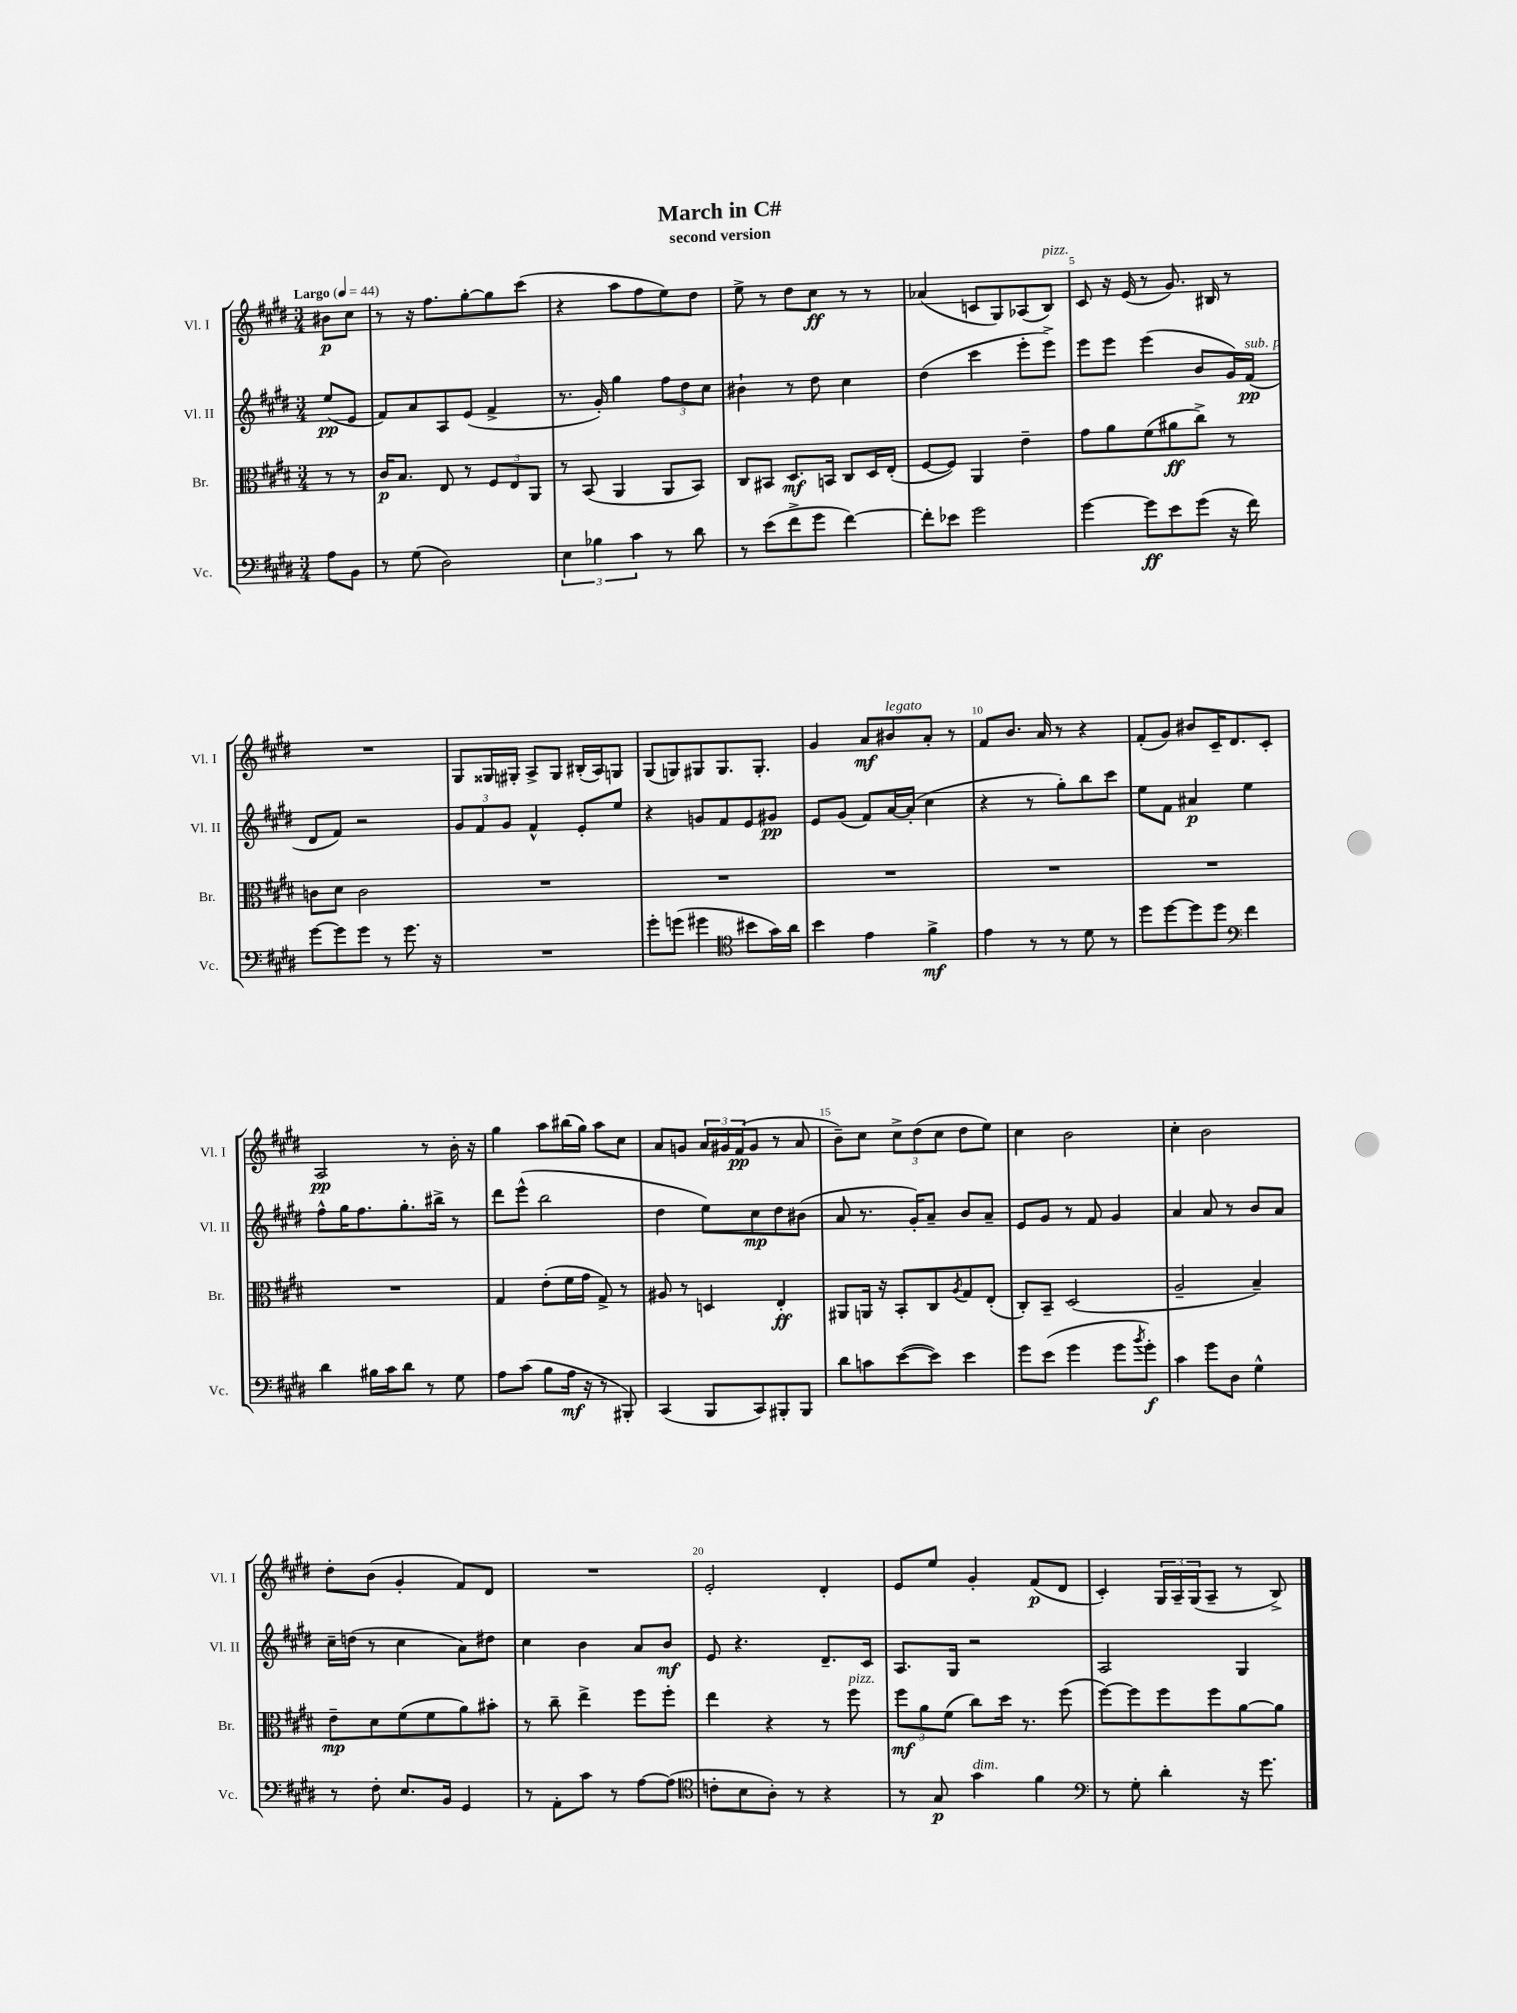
\header { title = "March in C#" subtitle = "second version" }
<<
\new StaffGroup <<
\new Staff = "s0" \with { instrumentName = "Vl. I" shortInstrumentName = "Vl. I" } {
    \clef treble \key e \major \numericTimeSignature \time 3/4 \partial 4 \tempo "Largo" 4 = 44
    bis'8\p cis''8 |
    r8 r16 fis''8. gis''8~-. gis''8 cis'''8( |
    r4 a''8 fis''8 e''8) dis''8 |
    e''8-> r8 dis''8 cis''8\ff r8 r8 |
    aes'4( c'8 gis8) aes8( b8^\markup { \italic "pizz." }) |
    cis'8 r16 e'16( r8 gis'8.) bis16 r8 |
    R2. |
    gis8 gisis16 gis16-. a8-> gis8 bis16-.( a16) g8 |
    gis8( g8) gis8 gis8. gis8.-. |
    gis'4 a'8\mf bis'8^\markup { \italic "legato" } a'8-. r8 |
    fis'8 b'8. a'16 r8 r4 |
    fis'8-.( gis'8) bis'8 cis'16-- dis'8. cis'8-. |
    a2\pp r8 b'16-. r16 |
    gis''4 a''8 bis''16( gis''16) a''8 cis''8 |
    a'8 g'8 \tuplet 3/2 { a'16 gis'16 fis'16\pp( } gis'8 r8 a'8 |
    b'8--) cis''8 \tuplet 3/2 { cis''8-> dis''8( cis''8 } dis''8 e''8) |
    cis''4 b'2 |
    cis''4-. b'2 |
    dis''8-. b'8( gis'4-. fis'8) dis'8 |
    R2. |
    e'2-. dis'4-. |
    e'8 e''8 gis'4-. fis'8\p( dis'8 |
    cis'4-.) \tuplet 3/2 { gis16 a16-- gis16( } a8-- r8 b8->) \bar "|." |
}
\new Staff = "s1" \with { instrumentName = "Vl. II" shortInstrumentName = "Vl. II" } {
    \clef treble \key e \major \numericTimeSignature \time 3/4 \partial 4
    e''8\pp( e'8 |
    fis'8) a'8 a8 e'8( fis'4-> |
    r8. gis'16-.) gis''4 \tuplet 3/2 { fis''8 dis''8 cis''8 } |
    bis'4-! r8 dis''8 cis''4 |
    dis''4( cis'''4 e'''8-. e'''8->) |
    e'''8 e'''8 e'''4( b'8 gis'16) fis'16\pp^\markup { \italic "sub. p" }( |
    dis'8 fis'8) r2 |
    \tuplet 3/2 { gis'8 fis'8 gis'8 } fis'4-^ e'8-. e''8 |
    r4 g'8 fis'8 e'8 gis'8\pp |
    e'8 gis'8( fis'8) a'16~ a'16-.( cis''4 |
    r4 r8 gis''8-.) b''8 cis'''8 |
    e''8 fis'8 ais'4\p e''4 |
    fis''8-^ gis''16 fis''8. gis''8.-. bis''16-> r8 |
    dis'''8 e'''8-^( b''2 |
    dis''4 e''8) cis''8\mp dis''8 bis'8( |
    a'8 r8. gis'16-.) a'8-- b'8 a'8-- |
    e'8 gis'8 r8 fis'8 gis'4 |
    a'4 a'8 r8 b'8 a'8 |
    cis''16-- d''16( r8 cis''4 a'8) dis''8 |
    cis''4 b'4 a'8 b'8\mf |
    e'8 r4. dis'8.-- cis'16 |
    a8. gis16 r2 |
    a2 gis4 \bar "|." |
}
\new Staff = "s2" \with { instrumentName = "Br." shortInstrumentName = "Br." } {
    \clef alto \key e \major \numericTimeSignature \time 3/4 \partial 4
    r8 r8 |
    cis'16\p b8. e8 r8 \tuplet 3/2 { fis8 e8 a,8 } |
    r8 b,8( a,4 a,8 b,8) |
    cis8 bis,8 dis8.\mf b,16 cis8 dis16 e16-.( |
    fis8~ fis8) a,4 e'4-- |
    gis'8 a'8 fis'8( ais'8\ff cis''8->) r8 |
    c'8 dis'8 c'2 |
    R2. |
    R2. |
    R2. |
    R2. |
    R2. |
    R2. |
    gis4 e'8-.( fis'16 gis'16 gis8->) r8 |
    ais8 r8 d4 e4-.\ff |
    ais,8 a,16 r16 b,8-. cis8 \acciaccatura { a8 } gis8 e8-.( |
    cis8-.) b,8-- dis2( |
    a2-- b4--) |
    e'8--\mp dis'8 fis'8( fis'8 a'8) bis'8-. |
    r8 cis''8-- e''4-> fis''8 fis''8-. |
    e''4 r4 r8 fis''8^\markup { \italic "pizz." } |
    \tuplet 3/2 { fis''8\mf a'8 fis'8( } cis''8) dis''16 r8. fis''8( |
    fis''8~) fis''8 fis''8 fis''8 a'8~ a'8 \bar "|." |
}
\new Staff = "s3" \with { instrumentName = "Vc." shortInstrumentName = "Vc." } {
    \clef bass \key e \major \numericTimeSignature \time 3/4 \partial 4
    a8 b,8 |
    r8 gis8( dis2) |
    \tuplet 3/2 { e4 bes4 cis'4 } r8 dis'8 |
    r8 e'8( fis'8-> gis'8 fis'4~) |
    fis'8-. ees'8 gis'2 |
    gis'4~ gis'8\ff e'8 gis'8( r16 fis'16) |
    gis'8~ gis'8 gis'8 r8 gis'8. r16 |
    R2. |
    gis'8-. g'8( gis'4 \clef tenor bis'8 gis'16) a'16 |
    b'4 e'4 fis'4->\mf |
    e'4 r8 r8 dis'8 r8 |
    dis''8 dis''8~ dis''8 dis''8 \clef bass fis'4 |
    dis'4 bis16 cis'16 dis'8 r8 gis8 |
    a8 cis'8( b8 a16\mf r16 r8 bis,,8-.) |
    cis,4( b,,8 cis,8) bis,,8-. bis,,8 |
    dis'8 c'8 e'8~( e'8) e'4 |
    gis'8 e'8( gis'4 gis'8 \acciaccatura { b'8 } gis'8-.\f) |
    cis'4 gis'8 dis8 gis4-^ |
    r8 fis8-. e8. b,16 gis,4 |
    r8 a,8-. cis'8 r8 a8~ a8( |
    \clef tenor c'8-. b8 a8-.) r8 r4 |
    r8 gis8\p gis'4^\markup { \italic "dim." } fis'4 |
    \clef bass r8 gis8-. dis'4-. r16 gis'8. \bar "|." |
}
>>
>>
\layout { \context { \Score \override BarNumber.break-visibility = ##(#f #t #t) barNumberVisibility = #(every-nth-bar-number-visible 5) } }
